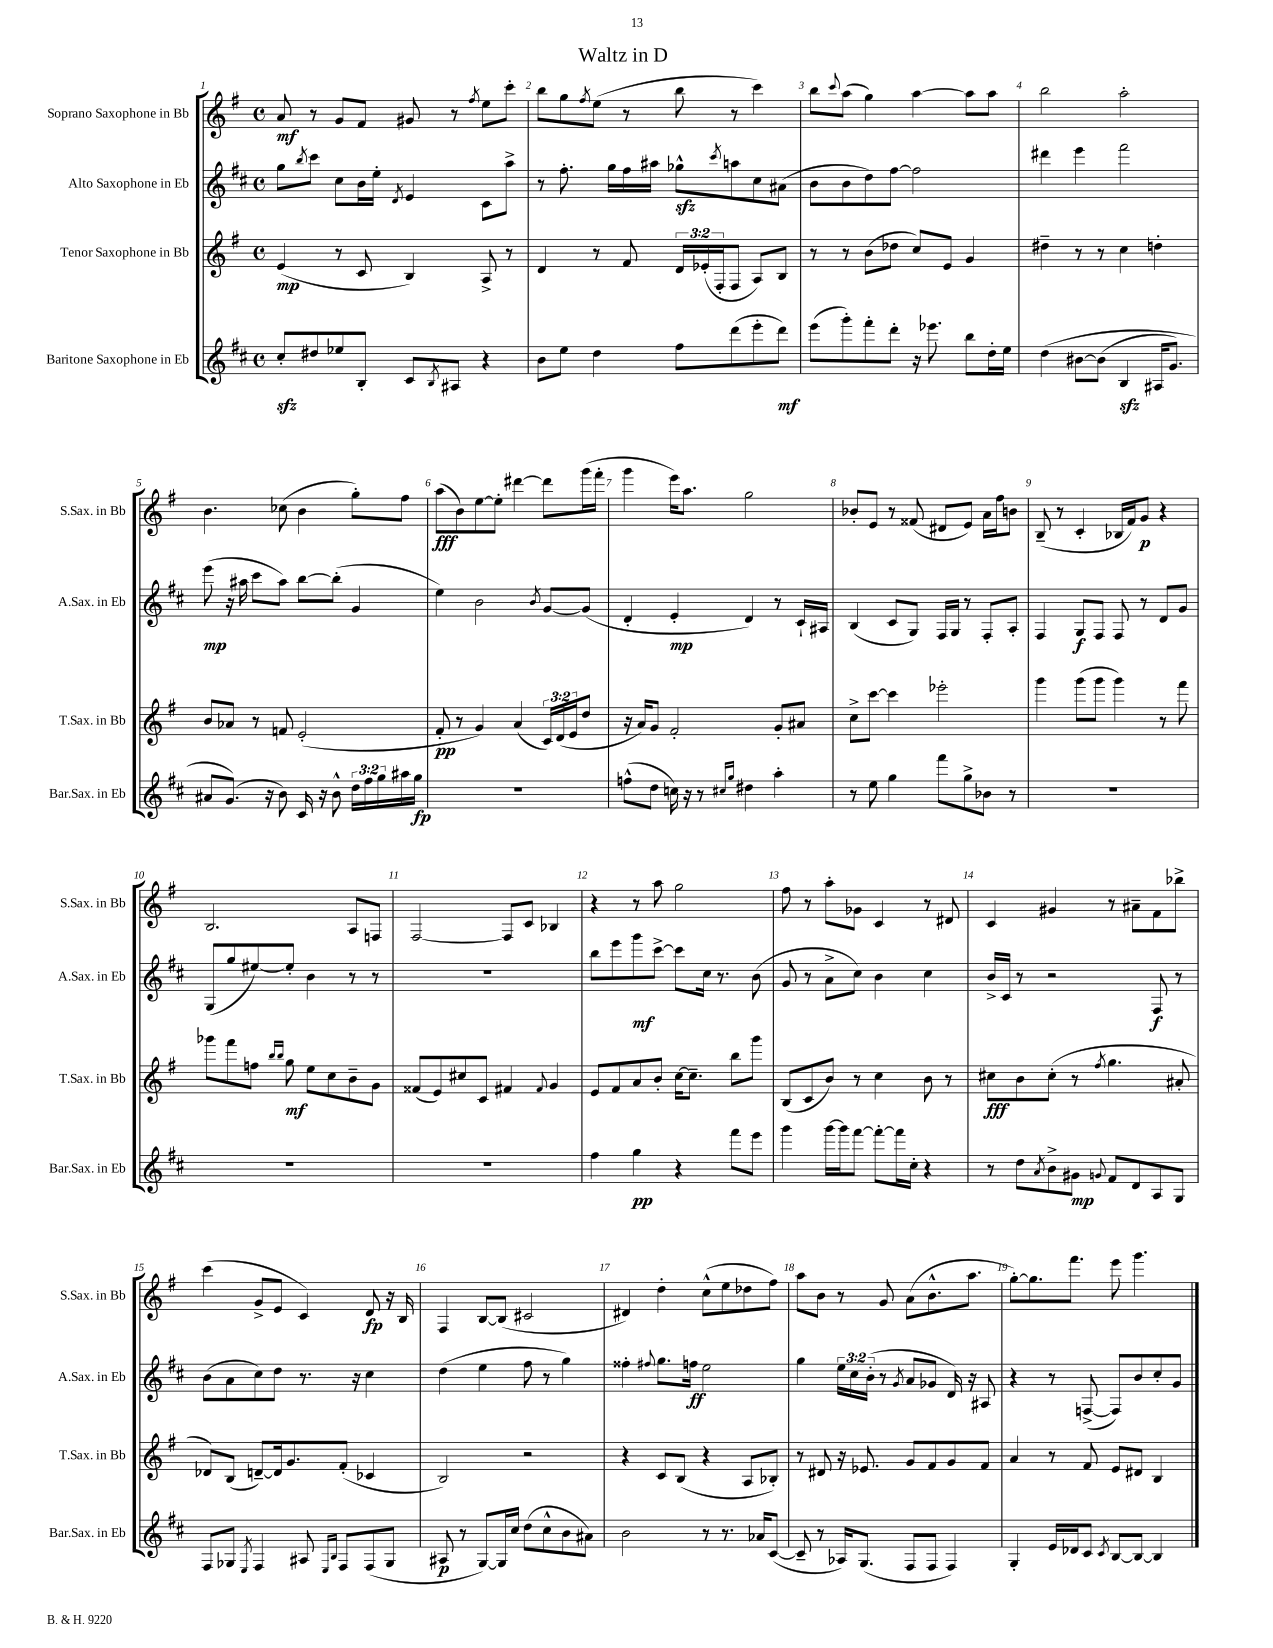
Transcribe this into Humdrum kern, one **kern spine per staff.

**kern	**kern	**kern	**kern
*staff4	*staff3	*staff2	*staff1
*clefG2	*clefG2	*clefG2	*clefG2
*k[f#c#]	*k[f#]	*k[f#c#]	*k[f#]
*M4/4	*M4/4	*M4/4	*M4/4
*met(c)	*met(c)	*met(c)	*met(c)
8cc#'/L	(4e/	8gg\L	8a/
.	.	8qbb/	.
8dd#/	.	8ccc#\J	8r
8ee-/	8r	8cc#\L	8g/L
8B'/J	8c/	16b\L	8f#/J
.	.	16ee'\JJ	.
.	.	8qd/	.
8c#/L	4B/)	4e/	8g#/
8qB/	.	.	.
8A#/J	.	.	8r
.	.	.	8qff#/
4r	8A^/	8c#\L	8ee\L
.	8r	8aa^\J	8ccc'\J
=	=	=	=
8b\L	4d/	8r	8bb\L
8ee\J	.	8.ff#'\	8gg\
.	.	.	8qff#/
4dd\	8r	.	(8ee\J
.	.	16gg\LL	.
.	8f#/	16ff#\	8r
.	.	16aa#\JJ	.
8ff#\L	24d/LL	8gg-^^\L	8bb\
.	(24e-'/	.	.
.	24F#'/J	.	.
.	.	8qccc#/	.
(8ddd\	8F#/J	8aa\	8r
8eee'\	8A/L)	8cc#\	4ccc\)
8ddd\J)	8B/J	(8a#\J	.
=	=	=	=
(8eee\L	8r	8b\L	8bb\L
.	.	.	8qqccc/
8ggg'\)	8r	8b\	(8aa\J
8fff#'\	(8b\L	8dd\)	4gg\)
8ddd'\J	8dd-\J	[8ff#\J	.
16r	8cc/L)	2ff#\]	[4aa\
8.eee-\	.	.	.
.	8e/J	.	.
8bb\L	4g/	.	8aa\]L
16dd'\L	.	.	8aa\J
16ee\JJ	.	.	.
=	=	=	=
&(4dd\	4dd#~\	4ddd#\	2bb\
[8b#\L	8r	4eee\	.
(8b#\]J	8r	.	.
4B/	4cc\	2fff#\	2aa'\
16A#/LK	4dd'\	.	.
8.g/J)	.	.	.
=	=	=	=
8a#/L	8b/L	(8eee\	4.b\
(8.g/J&)	8a-/J	16r	.
.	.	16aa#\	.
.	8r	8ccc#\L	.
16r	.	.	.
8b\)	8f/	8aa#\J)	(8cc-\
16c#/	(2e'/	[8bb\L	4b\
16r	.	.	.
8b^^\	.	(8bb'\]J	.
24dd\LL	.	4g/	8gg'\L)
24ff#\	.	.	.
24gg\	.	.	.
16aa#\	.	.	8ff#\J
16gg\JJ	.	.	.
=	=	=	=
1r	8f#'/	4ee\)	(8aa\L
.	8r	.	8b\)
.	4g/)	2b\	[8ee\
.	.	.	8ee'\]J
.	(4a/	.	[4ddd#\
.	.	8qb/	.
.	24c/LL)	[8g/L	8ddd#\]L
.	(24d/	.	.
.	24e/J	.	.
.	8dd/J	(8g/]J	(16ggg\L
.	.	.	16fff#'\JJ
=	=	=	=
(8ff^^\L	16r	4d'/	4ggg\
.	16a/LK)	.	.
8dd\J	8g/J	.	.
16cc\)	2f#'/	4e'/	16eee\LK)
16r	.	.	8.aa\J
8r	.	.	.
16qqcc#/LL	.	.	.
16qqgg/JJ	.	.	.
4dd#\	.	4d/)	2gg\
4aa'\	8g'/L	8r	.
.	8a#/J	16c#`/LL	.
.	.	16A#/JJ	.
=	=	=	=
8r	8cc^\L	(4B/	8b-'/L
8ee\	[8ccc\J	.	8e/J
4gg\	4ccc\]	8c#/L	8r
.	.	8G/J)	(8f##/
8fff#\L	2eee-'\	16F#/LL	8d#/L
.	.	16G/JJ	.
8gg^\	.	8r	8e/J)
8b-\J	.	8F#'/L	16a\LL
.	.	.	16ff#\J
8r	.	8A'/J	8b\J
=	=	=	=
1r	4ggg\	4F#/	(8B~/
.	.	.	8r
.	(8ggg\L	8G/L	4c'/
.	8ggg\J	8F#/J	.
.	4ggg\)	8F#/	16B-/LL
.	.	.	16f#/J)
.	.	8r	8g/J
.	8r	8d/L	4r
.	8fff#\	8g/J	.
=	=	=	=
1r	8ggg-\L	(8G/L	2.B/
.	8fff#\	8gg/	.
.	8ff\J	[8ee#/)	.
.	16qqbb/LL	.	.
.	16qqbb/JJ	.	.
.	8gg\	8ee#'/]J	.
.	8ee\L	4b\	.
.	8cc\	.	.
.	8b~\	8r	8A/L
.	8g\J	8r	8F/J
=	=	=	=
1r	(8f##/L	1r	[2F#/
.	8e/)	.	.
.	8cc#/	.	.
.	8c/J	.	.
.	4f#/	.	8F#/]L
.	.	.	8c/J
.	8qqf#/	.	.
.	4g/	.	4B-/
=	=	=	=
4ff#\	8e/L	8bb\L	4r
.	8f#/	8eee\	.
4gg\	8a/	8ggg\	8r
.	8b'/J	[8ccc#^\J	8aa\
4r	[16cc\LK	8ccc#\]L	2gg\
.	8.cc~\]J	.	.
.	.	16cc#\Jk	.
.	.	8.r	.
8fff#\L	8bb\L	.	.
8eee\J	8ggg\J	(8b\	.
=	=	=	=
4ggg\	(8B/L	8g/	8ff#\
.	8c/	8r	8r
[16ggg\LL	8b/J)	8a^\L	8aa'\L
16ggg\]J	.	.	.
[8fff#\J	8r	8cc#\J)	8g-\J
8fff#'\_L	4cc\	4b\	4c/
16fff#\]L	.	.	.
16cc#'\JJ	.	.	.
4r	8b\	4cc#\	8r
.	8r	.	8d#/
=	=	=	=
8r	8cc#\L	16b^/LL	4c/
.	.	16c#/JJ	.
8dd\L	8b\	8r	.
8qa/	.	.	.
8b^\	(8cc#'\J	2r	4g#/
8g#\J	8r	.	.
8qqg/	8qff#/	.	.
8f#/L	4.gg\	.	8r
8d/	.	.	8a#~\L
8A/	.	8F#/	8f#\
8G/J	8a#'/	8r	8bb-^\J
=	=	=	=
8F#/L	8d-/L)	(8b\L	(4ccc\
8G-/J	(8B/J	8a\	.
8qE/	.	.	.
4F#/	[8d~/L)	8cc#\)	8g^/L
.	16d/]k	8dd\J	8e/J
.	8.g/	.	.
8A#/	.	8.r	4c/)
16qqE/LL	.	.	.
16qqB/JJ	.	.	.
8F#/L	(8f#'/J	.	.
.	.	16r	.
(8F#/	4c-/	4cc#\	8d/
8G-/J	.	.	16r
.	.	.	16B/
=	=	=	=
8A#/	2B/)	(4dd\	4F#/
8r	.	.	.
[8G/L)	.	4ee\	[8B/L
16G/]L	.	.	(8B/]J
16cc#/JJ	.	.	.
(8dd\L	2r	8ff#\	2c#/
8cc#^^\	.	8r	.
8b\	.	4gg\)	.
8a#\J)	.	.	.
=	=	=	=
2b\	4r	4ff##'\	4d#/)
.	.	8qqff#/	.
.	8c/L	8.gg\L	4dd'\
.	(8B/J	.	.
.	.	16ff\Jk	.
8r	4r	2ee\	(8cc^^\L
8.r	.	.	8ee\
.	8A/L	.	8dd-\
16a-/LK	.	.	.
([8c#/J	8B-'/J)	.	8ff#\J)
=	=	=	=
8c#~/]	8r	4gg\	8aa\L
8r	8d#/	.	8b\J
16A-/LK)	16r	24ee\LL	8r
.	.	24cc#\	.
(8.G/J	8.e-/	.	.
.	.	(24b'\JJ	.
.	.	8r	8g/
.	.	8qg/	.
8F#/L	8g/L	8a/L	(8a\L
8F#/J	8f#/	8g-/J	8.b^^\
4F#/)	8g/	16d/)	.
.	.	16r	8.aa\J
.	8f#/J	8A#/	.
=	=	=	=
4G'/	4a/	4r	[8gg'\L)
.	.	.	8.gg\]
16e/LL	8r	8r	.
16d-/J	.	.	8.fff#\J
8c#/J	8f#/	([8F^/	.
8qc#/	.	.	.
[8B/L	8e/L	8F/]L)	8eee\
8B/_J	8d#/J	8b/	4.ggg\
4B/]	4B/	8cc#'/	.
.	.	8g/J	.
==	==	==	==
*-	*-	*-	*-
